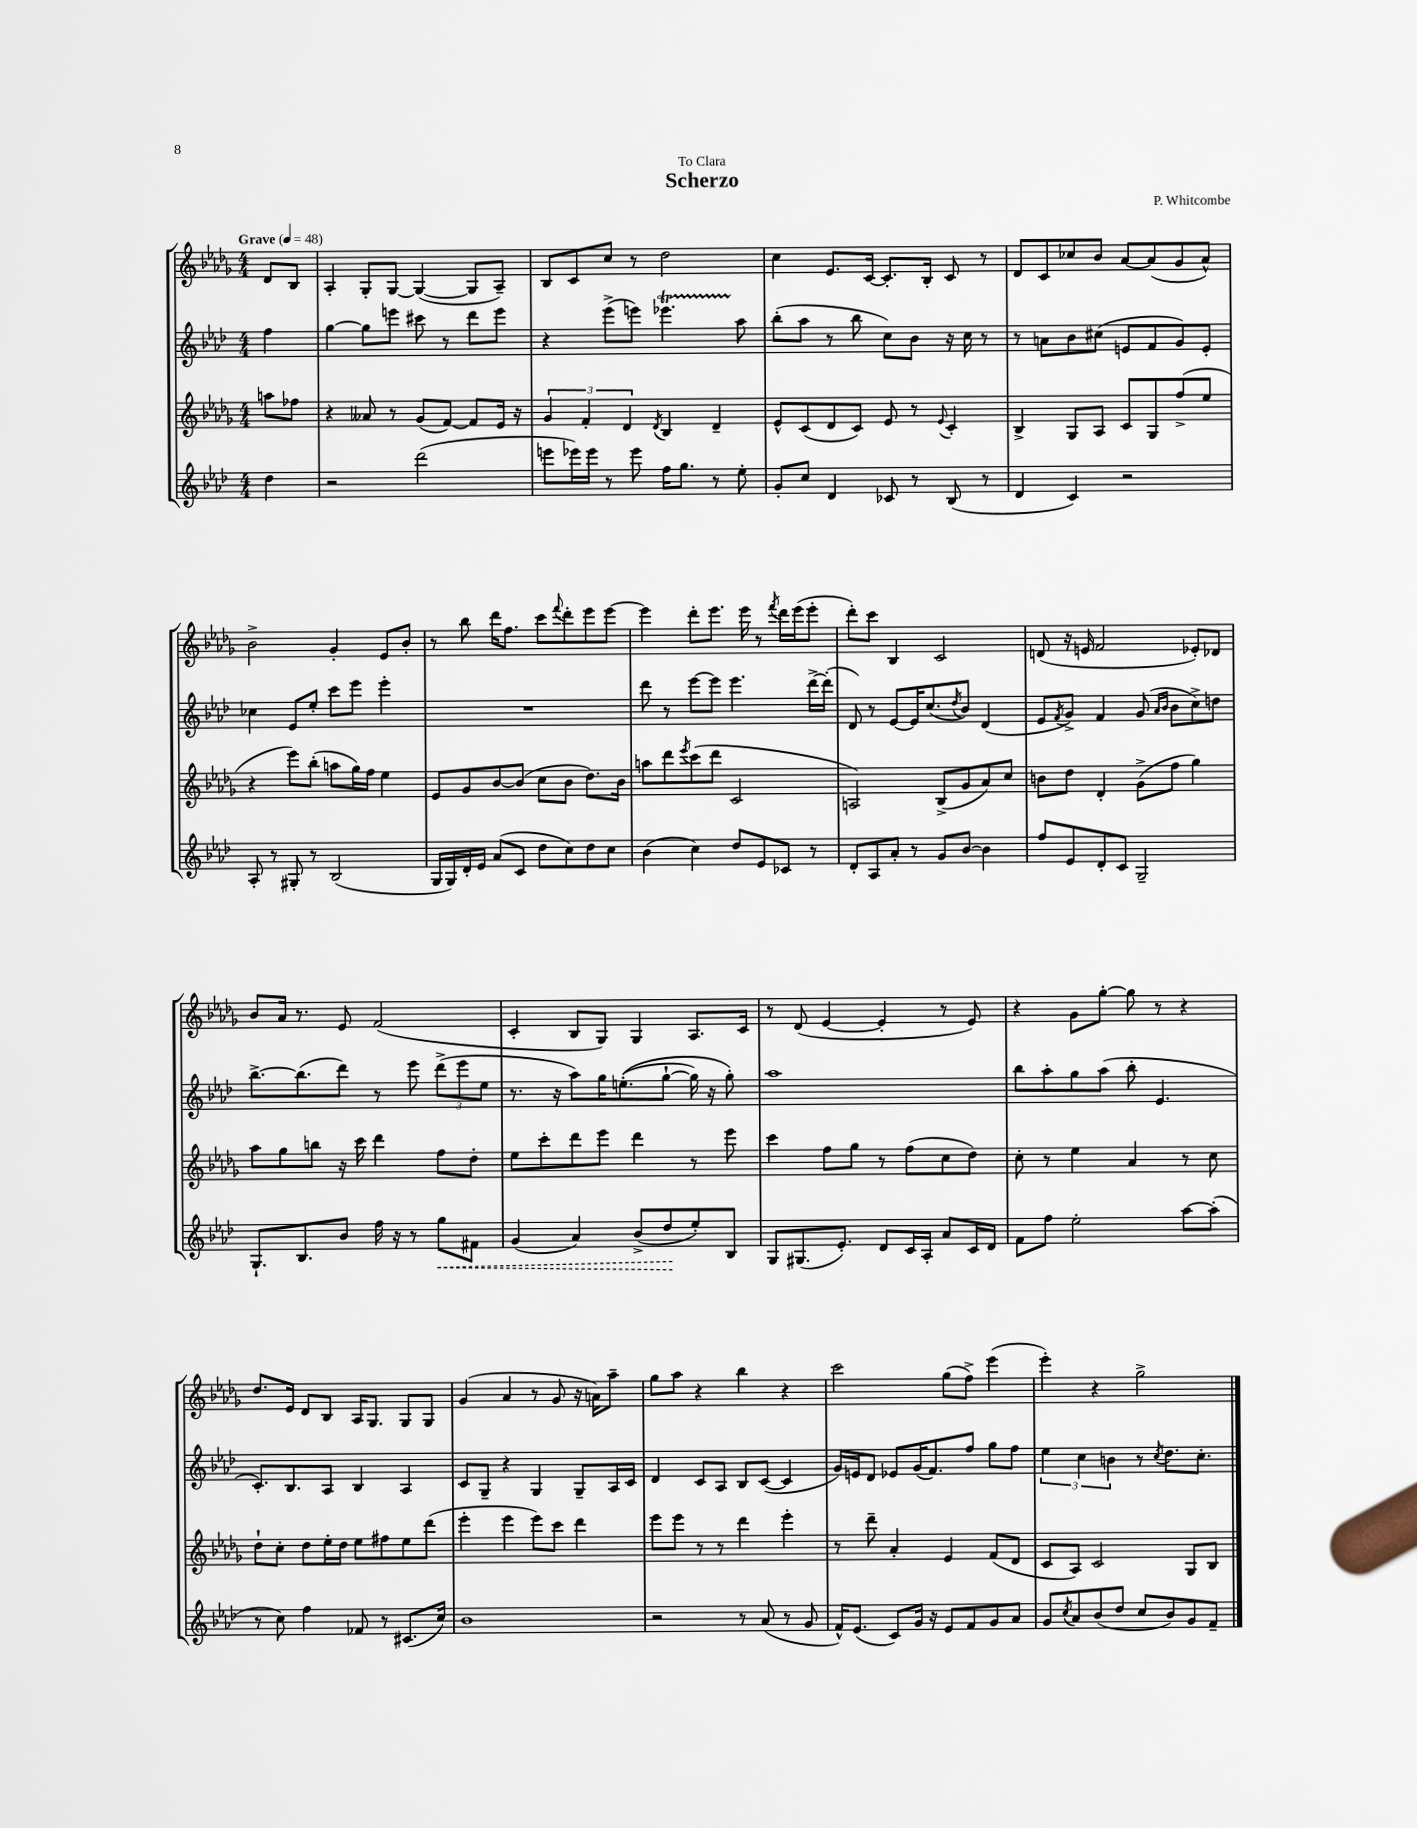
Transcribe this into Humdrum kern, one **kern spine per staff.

**kern	**dynam	**kern	**kern	**kern
*part4	*part4	*part3	*part2	*part1
*staff4	*staff4	*staff3	*staff2	*staff1
*clefG2	*	*clefG2	*clefG2	*clefG2
*k[b-e-a-d-]	*	*k[b-e-a-d-g-]	*k[b-e-a-d-]	*k[b-e-a-d-g-]
*M4/4	*	*M4/4	*M4/4	*M4/4
*MM48	*	*MM48	*MM48	*MM48
=	=	=	=	=
!	!	!	!	!LO:TX:a:B:t=Grave
4dd-\	.	8aan\L	4ff\	8d-/L
.	.	8ff-X\J	.	8B-/J
=1	=1	=1	=1	=1
2r	.	4r	[4gg\	4A-'/
.	.	8a--X/	8gg\L]	8G-'/L
.	.	8r	8eeen\J	[8G-/J
(2ddd-\	.	(8g-/L	8ccc#X\	(4G-/_
.	.	[8f/J)	8r	.
.	.	8f/L]	8ddd-\L	8G-/L]
.	.	16e-/Jk	8eee\J	8A-~/J)
.	.	16r	.	.
=2	=2	=2	=2	=2
8eeen\L	.	6g-/	4r	8B-/L
16eee-X\L)	.	.	.	8c/
.	.	6f'/	.	.
16eee-\JJ	.	.	.	.
8r	.	.	(8eee-^\L	8cc/J
.	.	6d-/	.	.
8eee-\	.	.	8eeen\J)	8r
.	.	8qd-/	.	.
16ff\KL	.	4B-/	4.eee-XT\	2dd-\
8.gg\J	.	.	.	.
8r	.	4d-~/	.	.
8ee-'\	.	.	8aa-\	.
=3	=3	=3	=3	=3
8g'/L	.	8e-^^/L	(8bb-'\L	4cc\
8cc/J	.	(8c/	8aa-\J	.
4d-/	.	8d-/	8r	8.e-/L
.	.	8c/J)	8bb-\	.
.	.	.	.	[16c/Jk
8c-X/	.	8e-/	8cc\L)	8.c'/L]
8r	.	8r	8b-\J	.
.	.	.	.	16B-'/Jk
.	.	8qqe-/	.	.
(8B-/	.	4c'/	16r	8c/
.	.	.	16cc\	.
8r	.	.	8r	8r
=4	=4	=4	=4	=4
4d-/	.	4B-^/	8r	8d-/L
.	.	.	8an\L	8c/
4c/)	.	8G-/L	8b-\	8cc-X/
.	.	8A-/J	(8cc#X\J	8b-/J
2r	.	8c/L	8en/L	[8a-/L
.	.	8G-/	8f/	(8a-/]
.	.	(8ff^/	8g/)	8g-/
.	.	8ee-/J	8e'/J	8a-^^/J)
!!LO:LB:g=z
=5	=5	=5	=5	=5
8A-'/	.	4r	4cc-X\	2b-^\
8r	.	.	.	.
8G#X'/	.	8eee-\L)	8e-/L	.
8r	.	(8bb-'\J	8ee-'/J	.
(2B-/	.	8aan\L	8ccc\L	4g-'/
.	.	16gg-\L)	8eee-\J	.
.	.	16ff\JJ	.	.
.	.	4ee-\	4eee-'\	8e-/L
.	.	.	.	8b-'/J
=6	=6	=6	=6	=6
16G/LL	.	8e-/L	1r	8r
16G/)	.	.	.	.
16d-'/	.	8g-/	.	8bb-\
16e-/JJ	.	.	.	.
(8a-/L	.	[8b-/	.	16ddd-\KL
.	.	.	.	8.ff\J
8c/J	.	(8b-/J]	.	.
8dd-\L	.	8cc\L	.	8ccc\L
.	.	.	.	8qqfff/
8cc\)	.	8b-\J	.	8ddd-'\
8dd-\	.	8.dd-\L)	.	8eee-\
8cc\J	.	.	.	[8eee-\J
.	.	16b-\Jk	.	.
=7	=7	=7	=7	=7
(4b-\	.	8aan\L	8ddd-\	4eee-\]
.	.	8ddd-\	8r	.
.	.	8qeee-/	.	.
4cc\)	.	(8ccc\	[8eee-\L	8ddd-'\L
.	.	8ddd-\J	8eee-\J]	8.eee-\J
8dd-/L	.	2c/	4.eee-\	.
.	.	.	.	16eee-\
8e-/	.	.	.	8r
.	.	.	.	8qfff/
8c-X/J	.	.	.	16ddd-\LL
.	.	.	.	(16eee-\J
8r	.	.	[16ddd-^\LL	8eee-'\J
.	.	.	(16ddd-'\JJ]	.
=8	=8	=8	=8	=8
8d-'/L	.	2An/)	8d-/)	8ddd-'\L)
8A-/	.	.	8r	8ccc\J
8a-'/J	.	.	[8e-/L	4B-/
8r	.	.	16e-/K]	.
.	.	.	(8.cc/	.
8g/L	.	(8B-^/L	.	2c/
.	.	.	8qdd-/	.
[8b-/J	.	8g-/	8b-/J)	.
4b-\]	.	8a-/)	(4d-/	.
.	.	8cc/J	.	.
=9	=9	=9	=9	=9
8ff/L	.	8bn\L	8e-/L	(8dn/
.	.	.	8qf/	.
8e-/	.	8dd-\J	8g^/J)	16r
.	.	.	.	16en/
8d-'/	.	4d-'/	4f/	2f/
8c/J	.	.	.	.
2G~/	.	(8g-^\L	(8g/	.
.	.	.	16qqa-/LL	.
.	.	.	16qqb-/JJ	.
.	.	8ff\J	8b-\L	.
.	.	4gg-\)	8cc^\)	8e-X'/L)
.	.	.	8ddn\J	8d-X/J
!!LO:LB:g=z
=10	=10	=10	=10	=10
8.G`/L	.	8aa-\L	[8.bb-^\L	8b-/L
.	.	8gg-\	.	16a-/Jk
8.B-/	.	.	(8.bb-\]	8.r
.	.	8bbn\J	.	.
8b-/J	.	16r	8ddd-\J)	8e-/
.	.	16ccc\	.	.
16ff\	.	4ddd-\	8r	(2f/
16r	.	.	.	.
8r	.	.	8eee-\	.
!	!LO:HP:b	!	!	!
8gg\L	<	8ff\L	(12ddd-^\L	.
.	.	.	12eee-\	.
8f#X\J	.	8dd-'\J	.	.
.	.	.	12ee-\J	.
=11	=11	=11	=11	=11
(4g/	.	8ee-\L	8.r	4c'/
.	.	8ccc'\	.	.
.	.	.	16r	.
4a-/)	.	8ddd-\	8aa-\L)	8B-/L
.	.	8eee-\J	16gg\K	8G-/J)
.	.	.	((8.een'\	.
(8b-^/L	.	4ddd-\	.	4G-/
8dd-/	.	.	[8gg`\J	.
8ee-'/)	[	8r	16gg\])	8.A-/L
.	.	.	16r	.
8B-/J	.	8eee-\	8gg'\)	.
.	.	.	.	16c/Jk
=12	=12	=12	=12	=12
8G/L	.	4ccc\	1aa-	8r
(8.G#X/	.	.	.	(8d-/
.	.	8ff\L	.	[4e-/
8.e-'/J)	.	.	.	.
.	.	8gg-\J	.	.
8d-/L	.	8r	.	4e-'/]
16c/L	.	(8ff\L	.	.
16A-'/JJ	.	.	.	.
8a-/L	.	8cc\	.	8r
16c/L	.	8dd-\J)	.	8e-/)
16d-/JJ	.	.	.	.
=13	=13	=13	=13	=13
8f\L	.	8cc'\	8bb-\L	4r
8ff\J	.	8r	8aa-'\	.
2ee-'\	.	4ee-\	8gg\	8g-\L
.	.	.	(8aa-\J	[8gg-'\J
.	.	4a-/	8bb-'\	8gg-\]
.	.	.	4.e-/	8r
[8aa-\L	.	8r	.	4r
(8aa-'\J]	.	8cc\	.	.
!!LO:LB:g=z
=14	=14	=14	=14	=14
8r	.	8dd-`\L	8.c'/L)	8.dd-/L
8cc\)	.	8cc'\J	.	.
.	.	.	8.B-/	16e-/Jk
4ff\	.	8dd-\L	.	8d-/L
.	.	16ee-'\L	8A-/J	8B-/J
.	.	16dd-\JJ	.	.
8f-X/	.	8ee-\L	4B-/	16A-/KL
.	.	.	.	8.G-/J
8r	.	8ff#X\	.	.
(8.c#X/L	.	8ee-\	4A-/	8G-/L
.	.	(8ddd-\J	.	8G-/J
16cc/Jk)	.	.	.	.
=15	=15	=15	=15	=15
1b-	.	4eee-'\	8c/L	(4g-/
.	.	.	8G~/J	.
.	.	4eee-\	4r	4a-/
.	.	8eee-\L)	4G/	8r
.	.	8ccc\J	.	8g-/
.	.	4ddd-\	8G~/L	16r
.	.	.	.	16an\KL)
.	.	.	16A-/L	8aa-~\J
.	.	.	16c/JJ	.
=16	=16	=16	=16	=16
2r	.	8eee-\L	4d-/	8gg-\L
.	.	8eee-\J	.	8aa-\J
.	.	8r	8c/L	4r
.	.	8r	8A-/J	.
8r	.	4ddd-\	8B-/L	4bb-\
(8a-/	.	.	([8c/J	.
8r	.	4eee-'\	4c/]	4r
8g/	.	.	.	.
=17	=17	=17	=17	=17
16f^^/KL)	.	8r	16g/LL)	2ccc\
(8.e-/J	.	.	16en/J	.
.	.	8ddd-~\	8d-/J	.
8c/L)	.	4a-'/	8e-X/L	.
16g/Jk	.	.	(16g/K	.
16r	.	.	8.f/)	.
8e-/L	.	4e-/	.	(8gg-\L
8f/	.	.	8ff/J	8ff^\J)
8g/	.	(8f/L	8gg\L	(4eee-\
8a-/J	.	8d-/J	8ff\J	.
=18	=18	=18	=18	=18
8g/L	.	8c/L	6ee-\	4eee-'\)
8qcc/	.	.	.	.
8a-/	.	8A-/J)	.	.
.	.	.	6cc\	.
(8b-/	.	2c/	.	4r
.	.	.	6bn\	.
8dd-/J	.	.	.	.
8cc/L	.	.	8r	2gg-^\
.	.	.	8qcc/	.
8b-/)	.	.	8.dd-\L	.
8g/	.	8G-/L	.	.
.	.	.	8.cc'\J	.
8f~/J	.	8B-/J	.	.
==	==	==	==	==
*-	*-	*-	*-	*-
